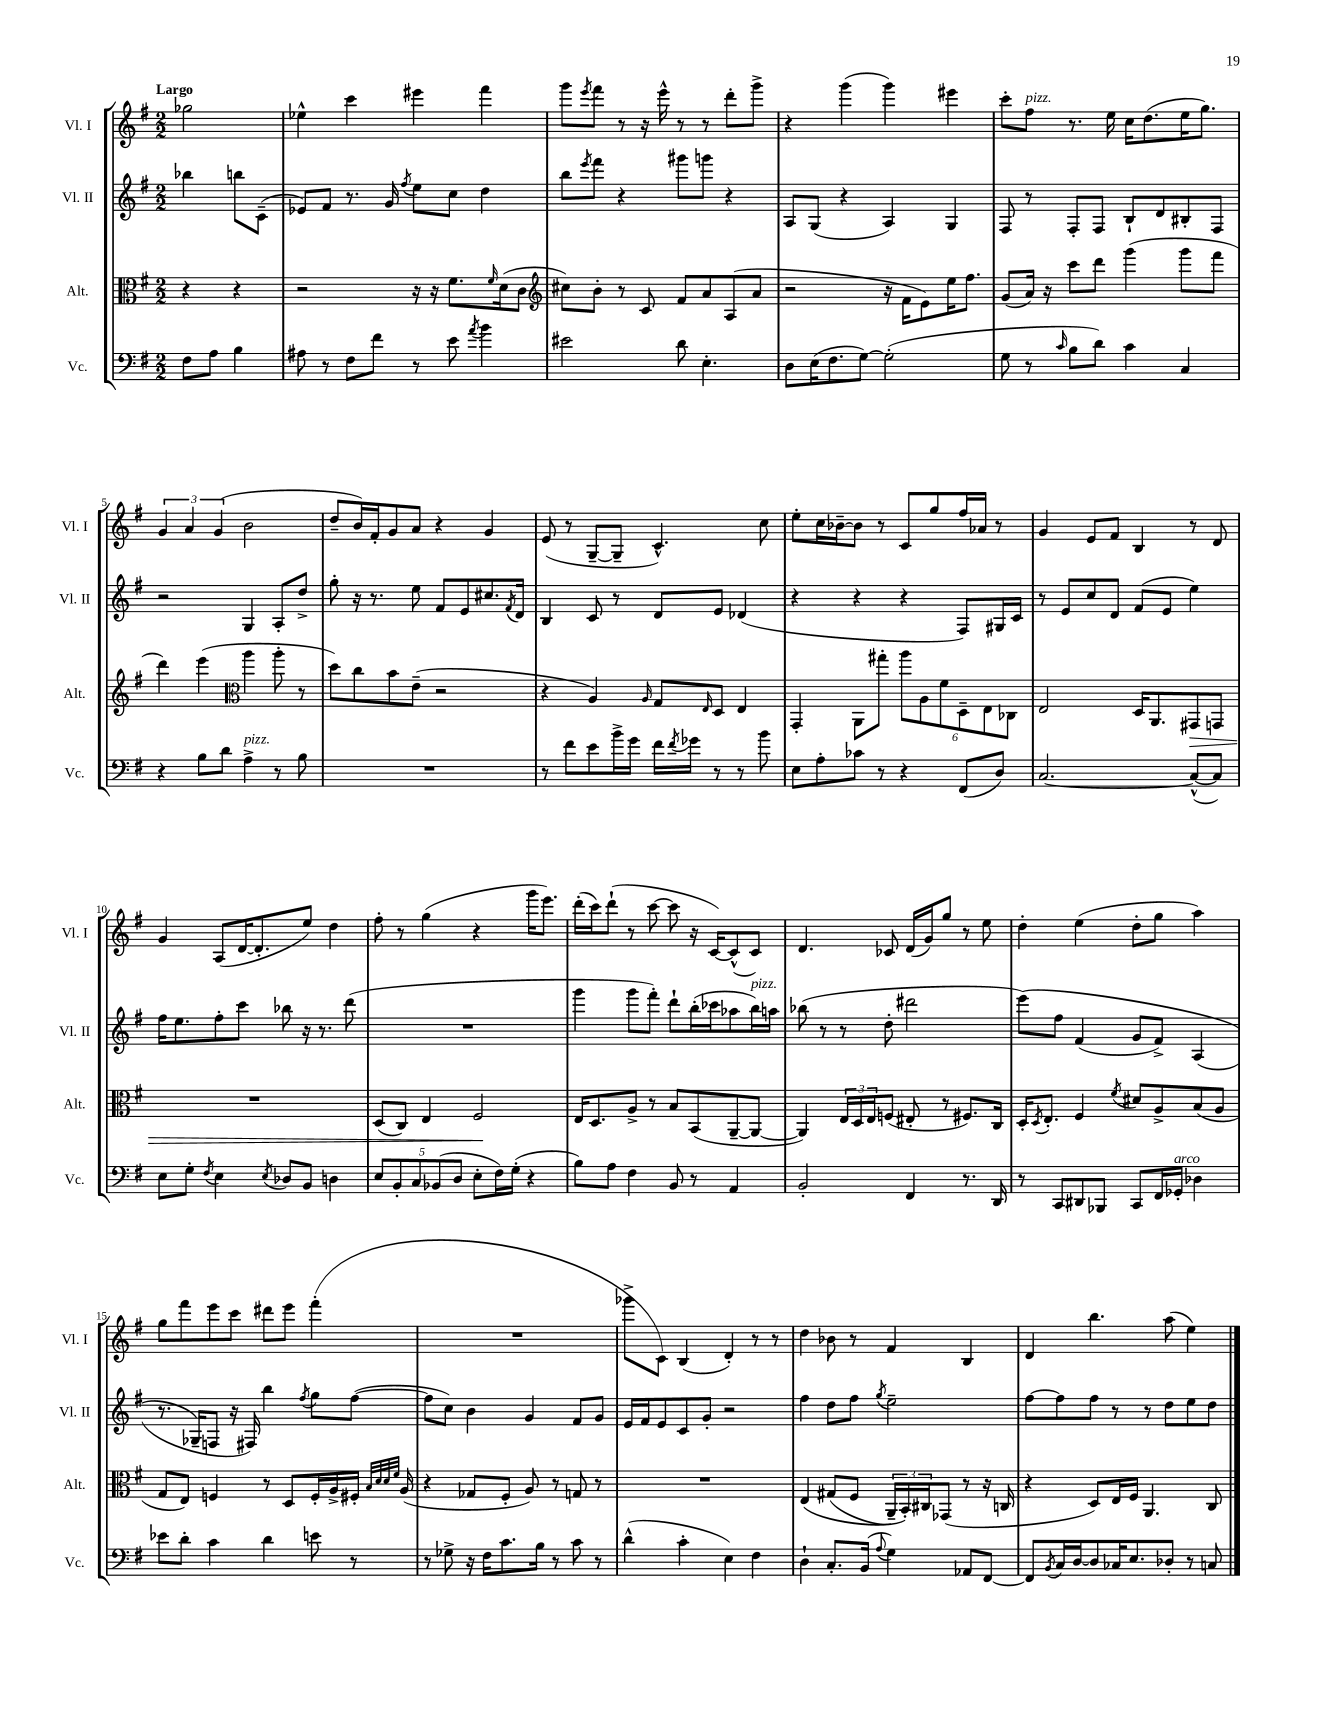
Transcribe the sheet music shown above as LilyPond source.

<<
\new StaffGroup <<
\new Staff = "s0" \with { instrumentName = "Vl. I" shortInstrumentName = "Vl. I" } {
    \clef treble \key g \major \numericTimeSignature \time 2/2 \partial 2 \tempo "Largo"
    ges''2 |
    ees''4-^ c'''4 eis'''4 fis'''4 |
    g'''8 \acciaccatura { e'''8 } fis'''8 r8 r16 e'''16-^ r8 r8 d'''8-. g'''8-> |
    r4 g'''4( g'''4) eis'''4 |
    c'''8-. fis''8^\markup { \italic "pizz." } r8. e''16 c''16 d''8.( e''16 g''8.) |
    \tuplet 3/2 { g'4 a'4 g'4( } b'2 |
    d''8-- b'16) fis'16-. g'8 a'8 r4 g'4 |
    e'8( r8 g8~-- g8-- c'4.-^) c''8 |
    e''8-. c''16 bes'16~-- bes'8 r8 c'8 g''8 fis''16 aes'16 r8 |
    g'4 e'8 fis'8 b4 r8 d'8 |
    g'4 a8( d'16~ d'8.-. e''8) d''4 |
    fis''8-. r8 g''4( r4 g'''16 e'''8.) |
    d'''16-.( c'''16) d'''8-!( r8 c'''8~ c'''8 r16 c'16~) c'8-^( c'8) |
    d'4. ces'8 d'16( g'16) g''8 r8 e''8 |
    d''4-. e''4( d''8-. g''8 a''4) |
    g''8 fis'''8 e'''8 c'''8 dis'''8 e'''8 fis'''4-.( |
    R1 |
    ges'''8-> c'8) b4( d'4-.) r8 r8 |
    d''4 bes'8 r8 fis'4 b4 |
    d'4 b''4. a''8( e''4) \bar "|." |
}
\new Staff = "s1" \with { instrumentName = "Vl. II" shortInstrumentName = "Vl. II" } {
    \clef treble \key g \major \numericTimeSignature \time 2/2 \partial 2
    bes''4 b''8 c'8--( |
    ees'8) fis'8 r8. g'16 \acciaccatura { fis''8 } e''8 c''8 d''4 |
    b''8 \acciaccatura { e'''8 } fis'''8 r4 gis'''8 g'''8 r4 |
    a8 g8( r4 a4) g4 |
    fis8 r8 fis8-. fis8 b8-! d'8 bis8-. fis8 |
    r2 g4 a8-. d''8-> |
    g''8-. r16 r8. e''8 fis'8 e'8 cis''8. \acciaccatura { fis'8 } d'16 |
    b4 c'8 r8 d'8 e'8 des'4( |
    r4 r4 r4 fis8) gis16 c'16 |
    r8 e'8 c''8 d'8 fis'8( e'8 e''4) |
    fis''16 e''8. fis''8-. c'''8 bes''8 r16 r8. d'''8( |
    R1 |
    g'''4 g'''8 fis'''8-.) d'''8-! b''16-.( ces'''16 aes''8 b''16^\markup { \italic "pizz." }) a''16 |
    bes''8( r8 r8 d''8-. dis'''2 |
    e'''8)\( fis''8 fis'4( g'8 fis'8->) a4( |
    r8. ges16--\) f8 r16 fis16) b''4 \acciaccatura { fis''8 } g''8 fis''8~( |
    fis''8 c''8) b'4 g'4 fis'8 g'8 |
    e'16 fis'16 e'8 c'8 g'8-. r2 |
    fis''4 d''8 fis''8 \acciaccatura { g''8 } e''2-- |
    fis''8~ fis''8 fis''8 r8 r8 d''8 e''8 d''8 \bar "|." |
}
\new Staff = "s2" \with { instrumentName = "Alt." shortInstrumentName = "Alt." } {
    \clef alto \key g \major \numericTimeSignature \time 2/2 \partial 2
    r4 r4 |
    r2 r16 r16 fis'8. \grace { fis'16 } d'16( c'8 |
    \clef treble cis''8) b'8-. r8 c'8 fis'8 a'8 a8( a'8 |
    r2 r16 fis'16 e'8) e''16 fis''8. |
    g'8( a'16) r16 c'''8 d'''8 g'''4( g'''8 fis'''8 |
    d'''4) e'''4( \clef alto a''4 a''8-. r8 |
    d''8) c''8 b'8 e'8--( r2 |
    r4 a4) \grace { a16 } g8 \grace { e16 } d8 e4 |
    g,4-. a,8 gis''8-. \tuplet 6/4 { a''8 a8 fis'8 d8-- e8 ces8 } |
    e2 d16 a,8. gis,8\> g,8 |
    R1 |
    d8( c8) e4 fis2\! |
    e16 d8. a8-> r8 b8 b,8( a,8~-- a,8~ |
    a,4) \tuplet 3/2 { e16 d16 e16 } f8( eis8-. r8 fis8.) c16 |
    d16-. \acciaccatura { d8 } e8.-. fis4 \acciaccatura { fis'8 } dis'8 a8-> b8( a8 |
    g8 e8) f4 r8 d8 f16-. a16-> fis16-. \grace { b32 d'32 d'32 fis'32 } a16( |
    r4 ges8 fis8-. a8) r8 g8 r8 |
    R1 |
    e4\( gis8( fis8 \tuplet 3/2 { a,16--) b,16-.\) cis16 } ges,8( r8 r16 c16 |
    r4 d8) e16 fis16 a,4. c8 \bar "|." |
}
\new Staff = "s3" \with { instrumentName = "Vc." shortInstrumentName = "Vc." } {
    \clef bass \key g \major \numericTimeSignature \time 2/2 \partial 2
    fis8 a8 b4 |
    ais8 r8 fis8 fis'8 r8 e'8 \acciaccatura { a'8 } b'4 |
    eis'2 d'8 e4.-. |
    d8 e16( fis8. g8~) g2-.( |
    g8 r8 \grace { c'16 } b8 d'8) c'4 c4 |
    r4 b8 d'8 a4->^\markup { \italic "pizz." } r8 b8 |
    R1 |
    r8 fis'8 e'8 b'16-> g'16 fis'16 \acciaccatura { fis'8 } ges'16 r8 r8 b'8 |
    e8 a8-. ces'8 r8 r4 fis,8( d8) |
    c2.~ c8~-^( c8) |
    e8 g8-. \acciaccatura { fis8 } e4 \acciaccatura { e8 } des8 b,8 d4 |
    \tuplet 5/4 { e8 b,8-. c8 bes,8( d8 } e8-. fis16) g16-.( r4 |
    b8) a8 fis4 b,8 r8 a,4 |
    b,2-. fis,4 r8. d,16 |
    r8 c,8 dis,8 bes,,8 c,8 fis,16 ges,16-.^\markup { \italic "arco" } des4 |
    ees'8 d'8-. c'4 d'4 e'8 r8 |
    r8 ges8-> r16 fis16 c'8. b16 r8 c'8 r8 |
    d'4-^( c'4-. e4) fis4 |
    d4-! c8.-. b,16( \appoggiatura { a8 } g4) aes,8 fis,8~ |
    fis,8 \acciaccatura { b,8 } c16 d16~ d8 ces16 e8. des8-. r8 c8 \bar "|." |
}
>>
>>
